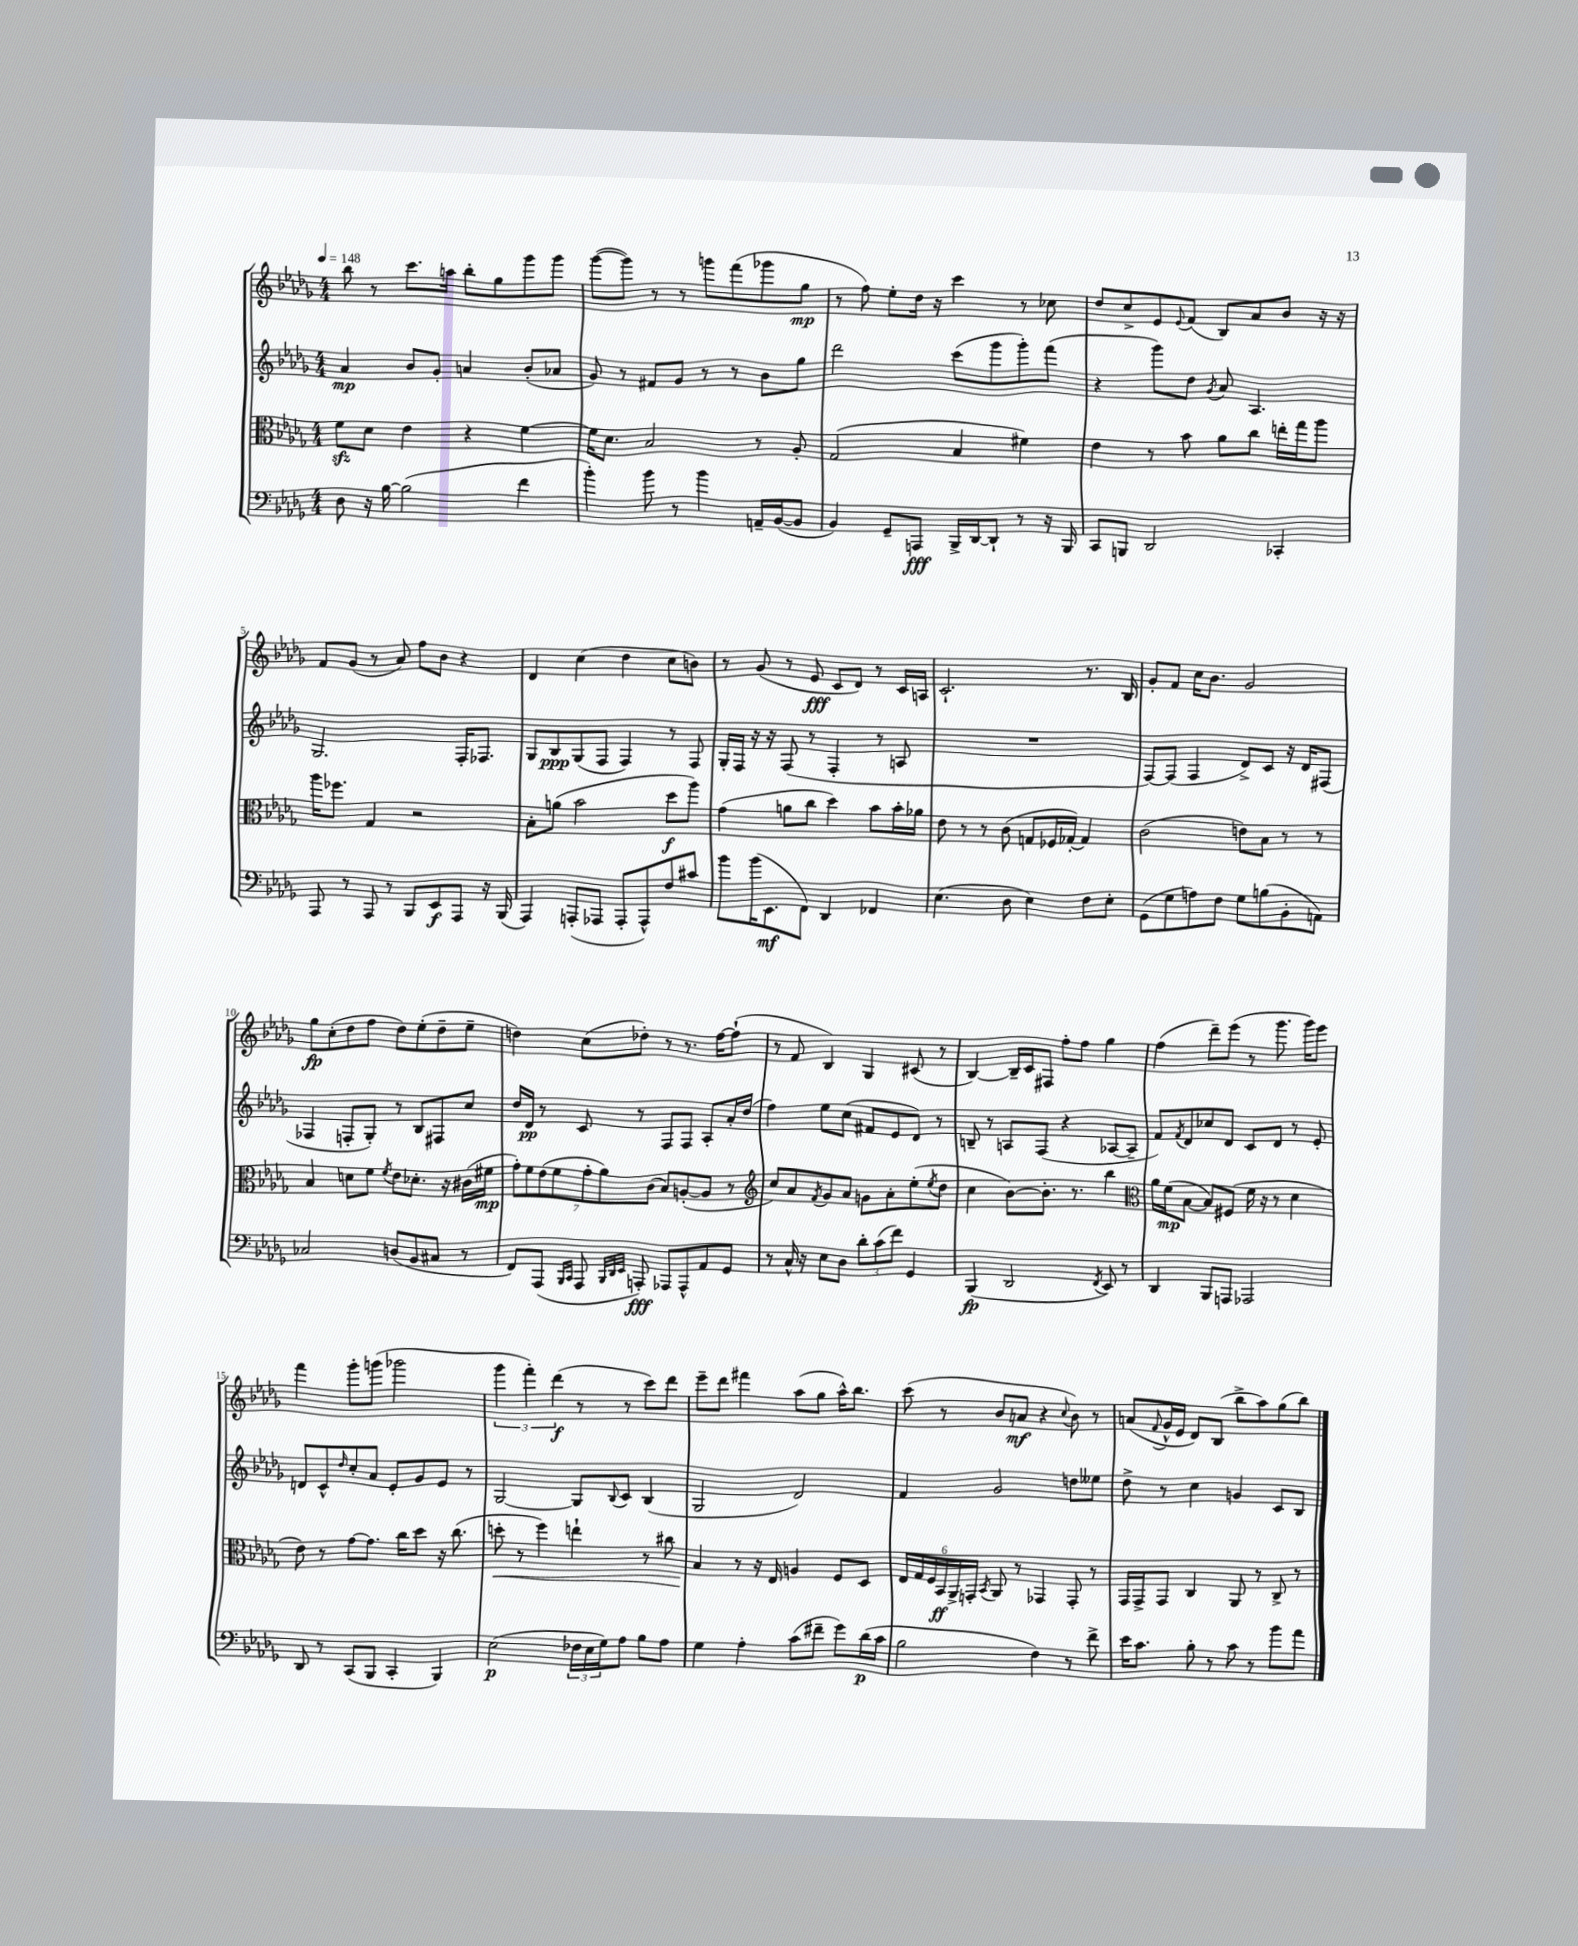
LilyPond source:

<<
\new StaffGroup <<
\new Staff = "s0" {
    \clef treble \key des \major \numericTimeSignature \time 4/4 \tempo 4 = 148
    bes''8 r8 c'''8. a''16 bes''8-. ges''8 ges'''8 ges'''8 |
    ges'''8~( ges'''8) r8 r8 g'''8 f'''8( ges'''8 ges''8\mp |
    r8 f''8) ees''8-. des''16 r16 c'''4 r8 ces''8 |
    des''8 c''8-> ees'8 \appoggiatura { ees'8 } f'8( bes8) aes'8 bes'8 r16 r16 |
    f'8 ges'8( r8 aes'8) f''8 bes'8 r4 |
    des'4 c''4( des''4 c''8 b'8) |
    r8 ges'8( r8 ees'8\fff c'8 des'8) r8 c'16 a16 |
    c'2.-! r8. bes16 |
    ges'8-. f'8 c''16 bes'8. ges'2 |
    ges''8\fp c''8-.( des''8 f''8 des''8) ees''8-.( des''8-- ees''8-- |
    d''4) c''8( des''8-.) r8 r8. f''16~ f''8-!( |
    r8 f'8 bes4) ges4 cis'8( r8 |
    bes4~) bes16-- c'16 fis8 f''8-. f''8 ges''4 |
    f''4( des'''8--) ees'''8( r8 ges'''8. ges'''16) ees'''8 |
    f'''4 ges'''8-. g'''8( ges'''2 |
    \tuplet 3/2 { ges'''4 f'''4-.) des'''4\f( } r8 r8 c'''8) des'''8 |
    ees'''8-- des'''8 fis'''4 aes''8( ges''8 aes''16-^) bes''8. |
    c'''8( r8 bes'8 a'8\mf r4 \appoggiatura { c''8 } bes'8) r8 |
    a'8( \appoggiatura { f'8 } ges'16-^ ees'16 des'8) bes8( bes''8-> aes''8) ges''8( bes''8) \bar "|." |
}
\new Staff = "s1" {
    \clef treble \key des \major \numericTimeSignature \time 4/4
    aes'4\mp bes'8 ges'8-. a'4 bes'8-.( aes'8 |
    ges'8) r8 fis'8 ges'8 r8 r8 bes'8 ges''8 |
    des'''2 c'''8( ges'''8 ges'''8-.) f'''8( |
    r4 ges'''8) des''8 \acciaccatura { ges'8 } aes'8 aes4. |
    ges2. f16-. fes8. |
    ges8 bes8\ppp ges8( f8 f4) r8 f8 |
    ges16-. f16 r16 r16 f8( r8 f4-. r8 a8 |
    R1 |
    f8~) f8( f4 des'8->) c'8 r16 des'16 fis8( |
    fes4 f8-. ges8-.) r8 bes8 fis8 c''8 |
    des''16 des'16\pp r8 c'8 r8 f8 f8 aes8-. aes'16-. des''16( |
    f''4) ees''8 c''8( fis'8 ees'8 des'8) r8 |
    b8-- r8 a8 f8( r4 aes8~ aes8-- |
    f'8) \acciaccatura { f'8 } des'8 ces''8 des'8 c'8 des'8 r8 ees'8-. |
    d'8 c'8-^ \grace { des''16 } c''8-. aes'8 ees'8-. ges'8 ees'8 r8 |
    ges2~ ges8 \appoggiatura { bes8 } c'8 bes4( |
    ges2 des'2) |
    f'4 ges'2 d''8 eeses''8 |
    des''8-> r8 c''4 g'4 c'8 bes8 \bar "|." |
}
\new Staff = "s2" {
    \clef alto \key des \major \numericTimeSignature \time 4/4
    f'8\sfz des'8 ees'4 r4 f'4~ |
    f'16 des'8. bes2 r8 aes8-. |
    ges2( bes4 fis'4) |
    ees'4 r8 bes'8 aes'8 c''8 e''16-. ges''16 aes''8 |
    aes''16 fes''8. ges4 r2 |
    bes8-. a'8( bes'2 des''8\f aes''8) |
    ges'4( a'8 c''8 des''4) bes'8 bes'16-. aes'16 |
    ees'8 r8 r8 c'8( g8 fes16 ges16~-.) ges4 |
    c'2( e'8) bes8 r8 r8 |
    bes4 d'8 f'8 \acciaccatura { f'8 } ees'8 des'8.-. r16 cis'16( fis'16\mp |
    \tuplet 7/4 { ges'8-.) f'8 ees'8( f'8 ges'8-. aes'8) c'8( } bes8) a8~-.( a8 r8 |
    \clef treble c''8) aes'8 \acciaccatura { f'8 } ges'8 aes'8 g'8 aes'8-. ees''8-.( \acciaccatura { ees''8 } des''8 |
    c''4 bes'8~) bes'8.-. r8. bes''4 |
    \clef alto aes'16 f'16\mp( bes8~ bes8) fis8( f'16 r16 r8 des'4 |
    ees'8) r8 ges'8~ ges'8. c''16 des''8 r16 c''8.( |
    d''8-.\< r8 f''4) e''4-! r8 cis''8 |
    bes4\! r8 r16 ees16 a4 f8 des8 |
    \tuplet 6/4 { ees16 ges16 f16 bes,16\ff aes,16-> g,16-. } \acciaccatura { bes,8 } aes,8 r8 ges,4 ges,8-. r8 |
    ges,16 ges,16-> ges,8 c4 aes,8 r8 c8-> r8 \bar "|." |
}
\new Staff = "s3" {
    \clef bass \key des \major \numericTimeSignature \time 4/4
    des8 r16 bes16~ bes2( f'4 |
    bes'4-.) bes'8 r8 bes'4 a,16-- bes,16~( bes,8 |
    bes,4) ges,8-- a,,8\fff bes,,16-> des,16~ des,8-! r8 r16 bes,,16 |
    c,8 b,,8 des,2 ces,4-. |
    aes,,8 r8 aes,,8 r8 bes,,8 ees,8\f aes,,8 r16 bes,,16( |
    aes,,4) a,,8-.( aes,,8 aes,,8-. aes,,8-^) f8 cis'8 |
    bes'8 bes'16( ees,8.\mf f,8) des,4 fes,4 |
    ees4.( des8 ees4) f8 ees8-. |
    ges,8( ges8 a8) f8 ges8 b8( bes,8-. a,8) |
    ces2 d8( bes,8 cis8 r8 |
    f,8) aes,,8( \grace { bes,,16 c,16 } aes,,8 \grace { bes,,32 des,32 ees,32 } a,,8-.\fff) aes,,8 aes,,8-^ aes,8 ges,8 |
    r8 c16-^ r16 ees8 des8 \tuplet 3/2 { des'8-. c'8( f'8) } ges,4 |
    bes,,4\fp( des,2 \acciaccatura { f,8 } ees,8) r8 |
    des,4 bes,,8 a,,8 aes,,2 |
    des,8 r8 c,8( bes,,8 c,4-. bes,,4) |
    ees2\p( \tuplet 3/2 { fes16 ees16 ges16) } aes8 bes8 aes8 |
    ges4 aes4-. c'8( fis'8-- ges'8) des'16\p( c'16 |
    bes2 f4) r8 f'8-> |
    ees'16 c'8. bes8-. r8 c'8 r8 bes'8 aes'8 \bar "|." |
}
>>
>>
